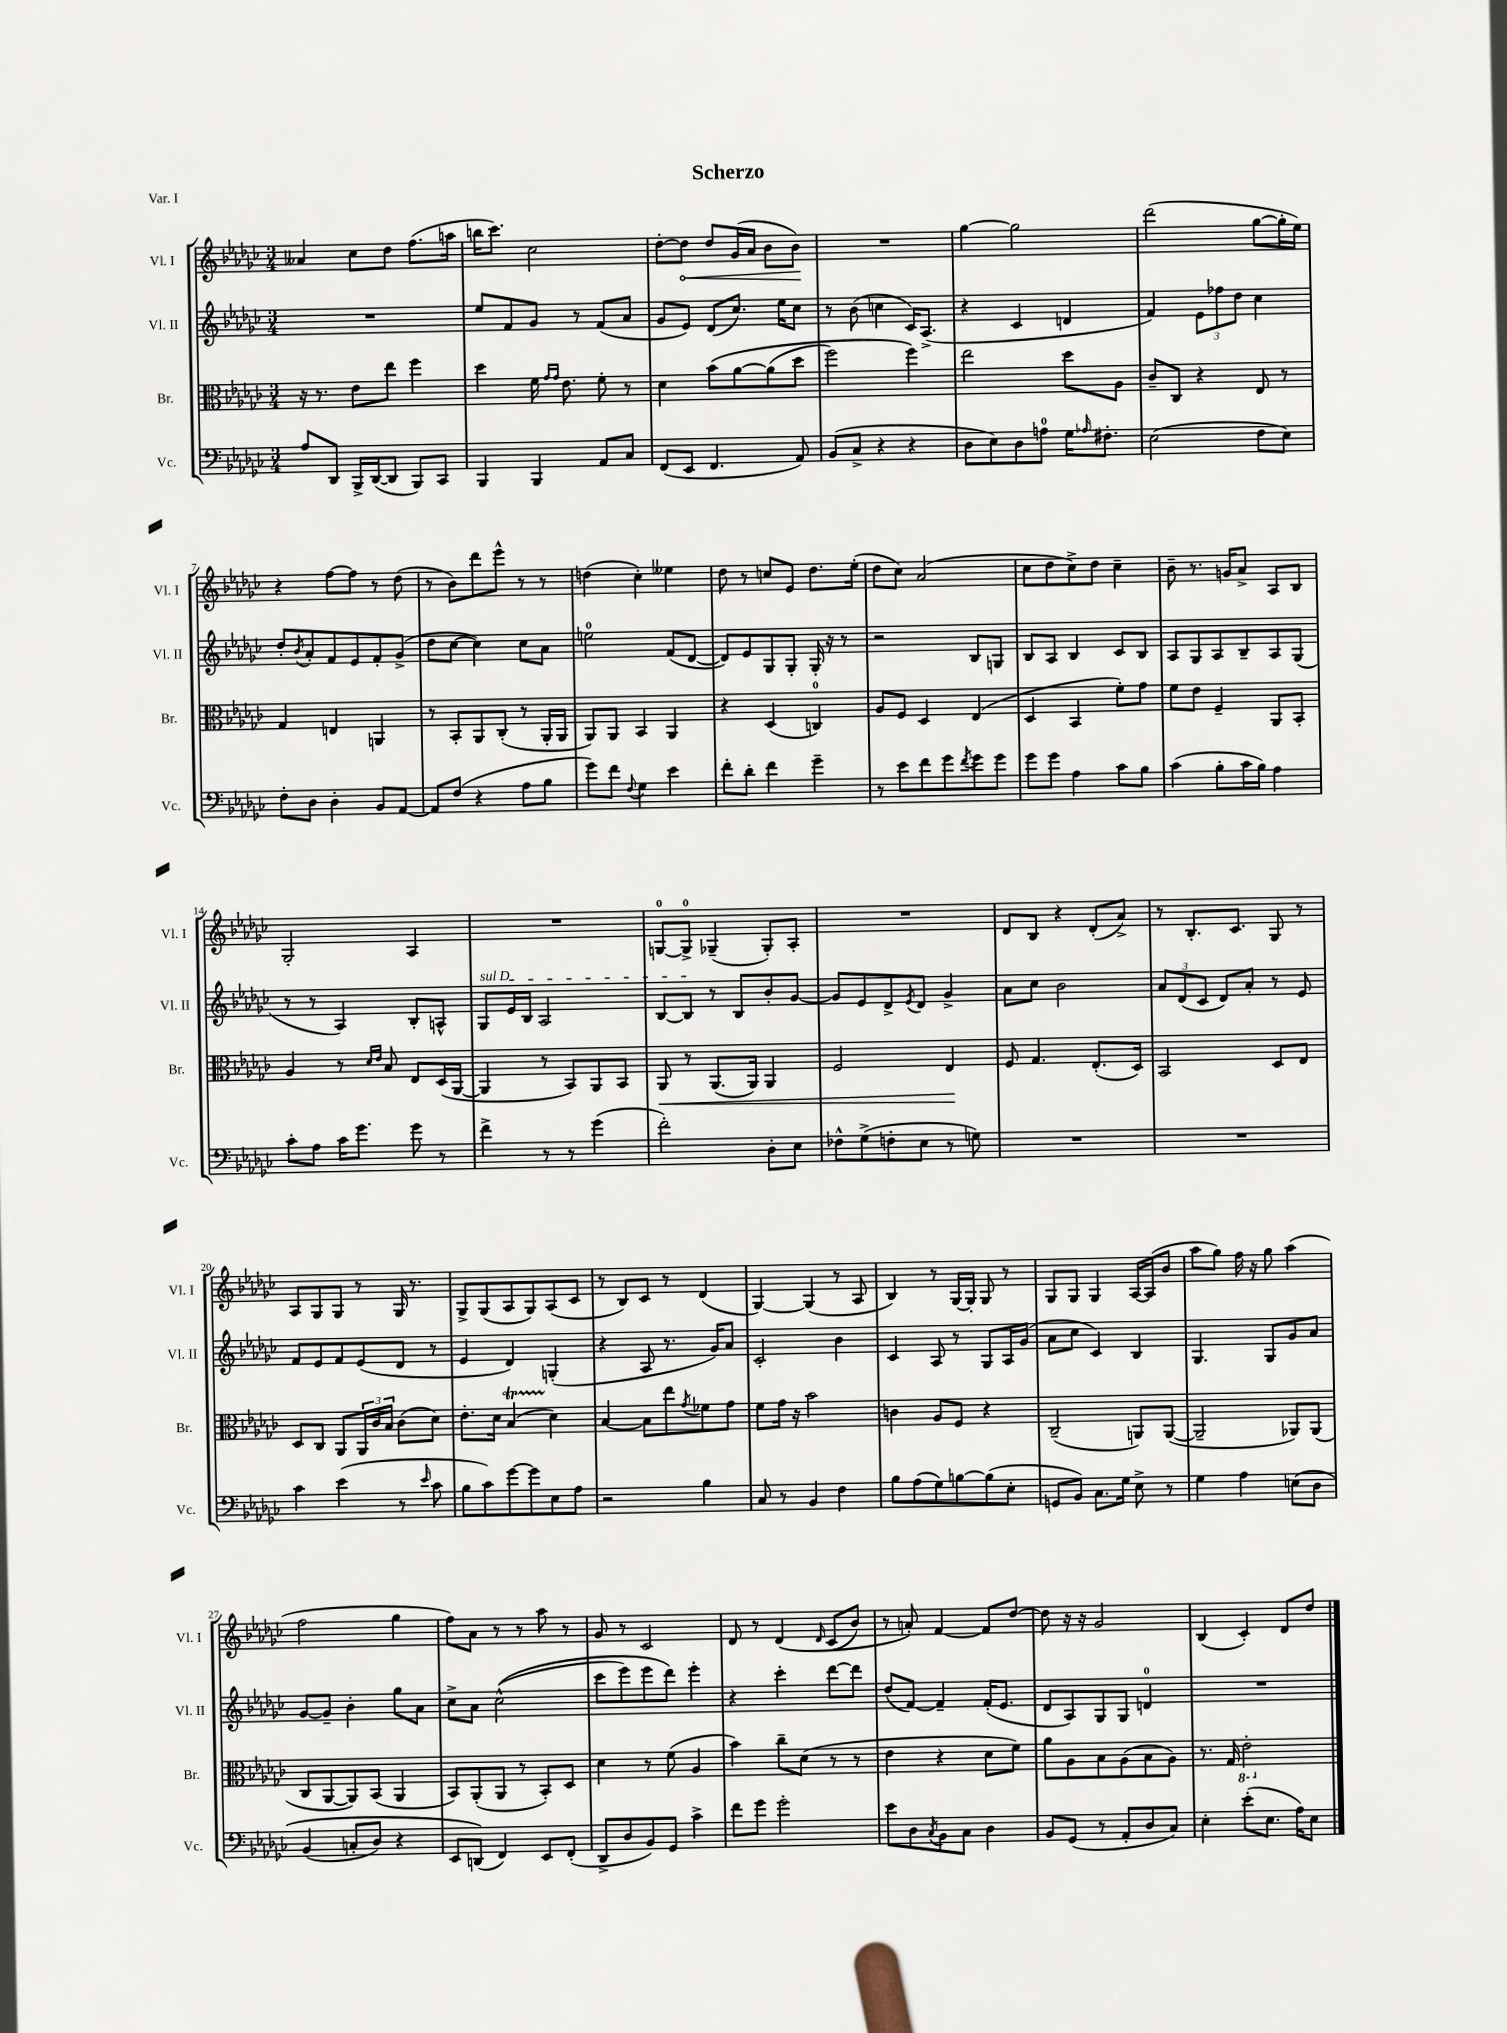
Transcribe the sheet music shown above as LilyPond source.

\header { title = "Scherzo" piece = "Var. I" }
<<
\new StaffGroup <<
\new Staff = "s0" \with { instrumentName = "Vl. I" shortInstrumentName = "Vl. I" } {
    \clef treble \key ges \major \numericTimeSignature \time 3/4
    aeses'4 ces''8 des''8 f''8.( a''16 |
    b''16 ces'''8.) ces''2 |
    des''8~-. \once \override Hairpin.circled-tip = ##t des''8\< des''8 ges'16( aes'16 bes'8 bes'8\!) |
    R2. |
    ges''4~ ges''2 |
    des'''2( ges''8~ ges''16-. ees''16) |
    r4 f''8~ f''8 r8 des''8( |
    r8 bes'8) des'''8 ees'''8-^ r8 r8 |
    d''4( ces''4-.) eeses''4 |
    des''8 r8 c''8 ees'8 des''8. ees''16-.( |
    des''8 ces''8) aes'2( |
    ces''8 des''8 ces''8->) des''8 ces''4-- |
    bes'8-- r8. g'16 aes'8-> aes8 bes8 |
    ges2-. aes4 |
    R2. |
    g8-0~ g8-0-> ges4--( ges8-.) aes8-. |
    R2. |
    des'8 bes8 r4 des'8-.( aes'8->) |
    r8 bes8.-. ces'8. ges8 r8 |
    aes8 ges8 ges8 r8 ges16 r8. |
    ges8-> ges8( aes8 ges8) aes8( ces'8 |
    r8 bes8) ces'8 r8 des'4( |
    ges4~) ges4( r8 aes8 |
    bes4) r8 ges16~ ges16-. ges8 r8 |
    ges8 ges8 ges4 aes16~ aes16( bes'8 |
    aes''8 ges''8) f''16 r16 ges''8 aes''4( |
    f''2 ges''4 |
    f''8) aes'8 r8 r8 aes''8 r8 |
    ges'8 r8 ces'2 |
    des'8 r8 des'4\( \grace { des'16 } ces'8( bes'8) |
    r8 a'8-.\) f'4~ f'8 des''8~ |
    des''8 r16 r16 ges'2 |
    bes4( ces'4-.) des'8 des''8 \bar "|." |
}
\new Staff = "s1" \with { instrumentName = "Vl. II" shortInstrumentName = "Vl. II" } {
    \clef treble \key ges \major \numericTimeSignature \time 3/4
    R2. |
    ees''8 f'8 ges'8 r8 f'8( aes'8 |
    ges'8 ees'8) des'8( ces''8.) ees''16 ces''8 |
    r8 bes'8( c''4 ces'16) aes8.->( |
    r4 ces'4 d'4 |
    f'4) \tuplet 3/2 { ees'8 fes''8 des''8 } ces''4 |
    des''8-. \acciaccatura { bes'8 } aes'8-. f'8 ees'8 f'8-. ges'8->( |
    des''8 ces''8~ ces''4) ces''8 aes'8 |
    e''2-0 f'8( des'8~ |
    des'8) ees'8 ges8 ges8-. ges16-. r16 r8 |
    r2 bes8 g8 |
    bes8 aes8 bes4 ces'8 bes8 |
    aes8 ges8 aes8 bes8-- aes8 ges8( |
    r8 r8 aes4) bes8-. a8-^ |
    \once \override TextSpanner.bound-details.left.text = \markup { \italic "sul D" } ges8\startTextSpan ees'16 bes16 aes2 |
    bes8~ bes8\stopTextSpan r8 bes8 bes'8-. ges'8~ |
    ges'8 ees'8 des'8-> \acciaccatura { ees'8 } des'8 ges'4-> |
    aes'8 ces''8 bes'2 |
    \tuplet 3/2 { aes'8 des'8( ces'8 } des'8) aes'8-. r8 ees'8 |
    f'8 ees'8 f'8 ees'8( des'8 r8 |
    ees'4 des'4) g4-.( |
    r4 aes8 r8. ges'16) aes'8 |
    ces'2-. bes'4 |
    ces'4 aes8 r8 ges8 aes16 ges'16( |
    aes'8 ces''8 ces'4) bes4 |
    ges4. ges8 ges'8 aes'8 |
    ges'8~ ges'8-- bes'4-. ges''8 aes'8 |
    ces''8-> aes'8 ces''2-^(\( |
    ces'''8 ees'''8) ees'''8 des'''8\) ees'''4-. |
    r4 ces'''4-. des'''8~ des'''8 |
    des''8( f'8~) f'4-- f'16-.( ees'8. |
    des'8 aes8) ges8 ges8 d'4-0 |
    R2. \bar "|." |
}
\new Staff = "s2" \with { instrumentName = "Br." shortInstrumentName = "Br." } {
    \clef alto \key ges \major \numericTimeSignature \time 3/4
    r16 r8. ees'8 ees''8 f''4 |
    des''4 f'16 \grace { ges'16 ges'16 } ees'8. f'8-. r8 |
    des'4 bes'8\( aes'8~ aes'8( des''8 |
    f''2) f''4\) |
    ees''2 des''8 aes8 |
    ces'8-- ces8 r4 ees8 r8 |
    ges4 e4 a,4 |
    r8 bes,8-. aes,8 ces8-.( r8 aes,16-. aes,16 |
    aes,8) aes,8 bes,4 aes,4 |
    r4 des4( c4-0) |
    aes8 f8 des4 ees4( |
    des4 bes,4 f'8-.) ges'8 |
    f'8 ees'8 f4-- aes,8 bes,8-. |
    aes4 r8 \grace { des'16 ees'16 } bes8 ees8 des16( aes,16~ |
    aes,4 r8 bes,8) aes,8 bes,8 |
    aes,8\< r8 aes,8.( aes,16) aes,4 |
    f2 ees4\! |
    f8 ges4. ees8.-.( des16) |
    bes,2 des8 ees8 |
    des8 ces8 aes,8 \tuplet 3/2 { aes,16 ces'16 bes16 } ces'8( des'8) |
    ees'8.-. des'16 bes4\startTrillSpan( des'4\stopTrillSpan) |
    bes4~ bes8 ees''8 \acciaccatura { ges'8 } fes'8 ges'8 |
    f'8 ges'16 r16 bes'2 |
    c'4 aes8 f8 r4 |
    ces2--( a,8) a,8~( |
    a,2-- aes,8) aes,8( |
    ces8 aes,8~ aes,8) bes,8( aes,4 |
    bes,8) aes,8-.( aes,8 r8 bes,8-.) des8 |
    des'4 r8 f'8( aes4 |
    bes'4) ces''8-- des'8( r8 r8 |
    ees'4 r4 des'8 f'8) |
    aes'8 aes8 bes8 aes8( bes8 aes8) |
    r8. ges16 \ottava #-1 ees2-. \ottava #0 \bar "|." |
}
\new Staff = "s3" \with { instrumentName = "Vc." shortInstrumentName = "Vc." } {
    \clef bass \key ges \major \numericTimeSignature \time 3/4
    aes8 des,8 bes,,16-> des,16~( des,8 bes,,8) ces,8 |
    bes,,4 bes,,4 aes,8 ces8 |
    f,8( ees,8 f,4. aes,8) |
    bes,8( ces8-> r4 r4 |
    des8 ees8) des8 a8-0 ges16 \grace { aes16 } fis8.-. |
    ees2( f8 ees8) |
    f8-. des8 des4-. bes,8 aes,8~ |
    aes,8 f8( r4 aes8 bes8 |
    ges'8) f'8 \appoggiatura { f8 } ges4 ees'4 |
    f'8-. des'8-. f'4 ges'4-- |
    r8 ees'8 f'8 ges'8 \acciaccatura { f'8 } ges'8 ges'8 |
    ges'8 ges'8 aes4 ces'8 bes8 |
    ces'4( bes8-. ces'16 bes16) aes4 |
    ces'8-. aes8 ces'16 ges'8. ges'8 r8 |
    f'4-> r8 r8 ges'4( |
    f'2-.) des8-. ees8 |
    fes8-^ ges8->( f8-. ees8 r8 g8) |
    R2. |
    R2. |
    ces'4 ees'4( r8 \grace { ees'16 } ces'8 |
    bes8 ces'8) ges'8~ ges'8 ees8 aes8 |
    r2 bes4 |
    ces8 r8 bes,4 f4 |
    bes8 aes8( ges8) b8~ b8( ees8-. |
    g,8 bes,8) ces8. ges16 ees8-> r8 |
    ges4 aes4 e8\( des8 |
    bes,4( c8-. des8) r4 |
    ees,8 d,8(\) f,4) ees,8 f,8-.( |
    des,8-> des8 bes,8) ges,8 ces'4-> |
    f'8 ges'8 ges'2-. |
    ees'8 des8 \acciaccatura { ces8 } bes,8 ces8 des4 |
    bes,8 ges,8( r8 aes,8-. des8 ces8) |
    ees4-. ees'8-.( ees8. aes16) ees8 \bar "|." |
}
>>
>>
